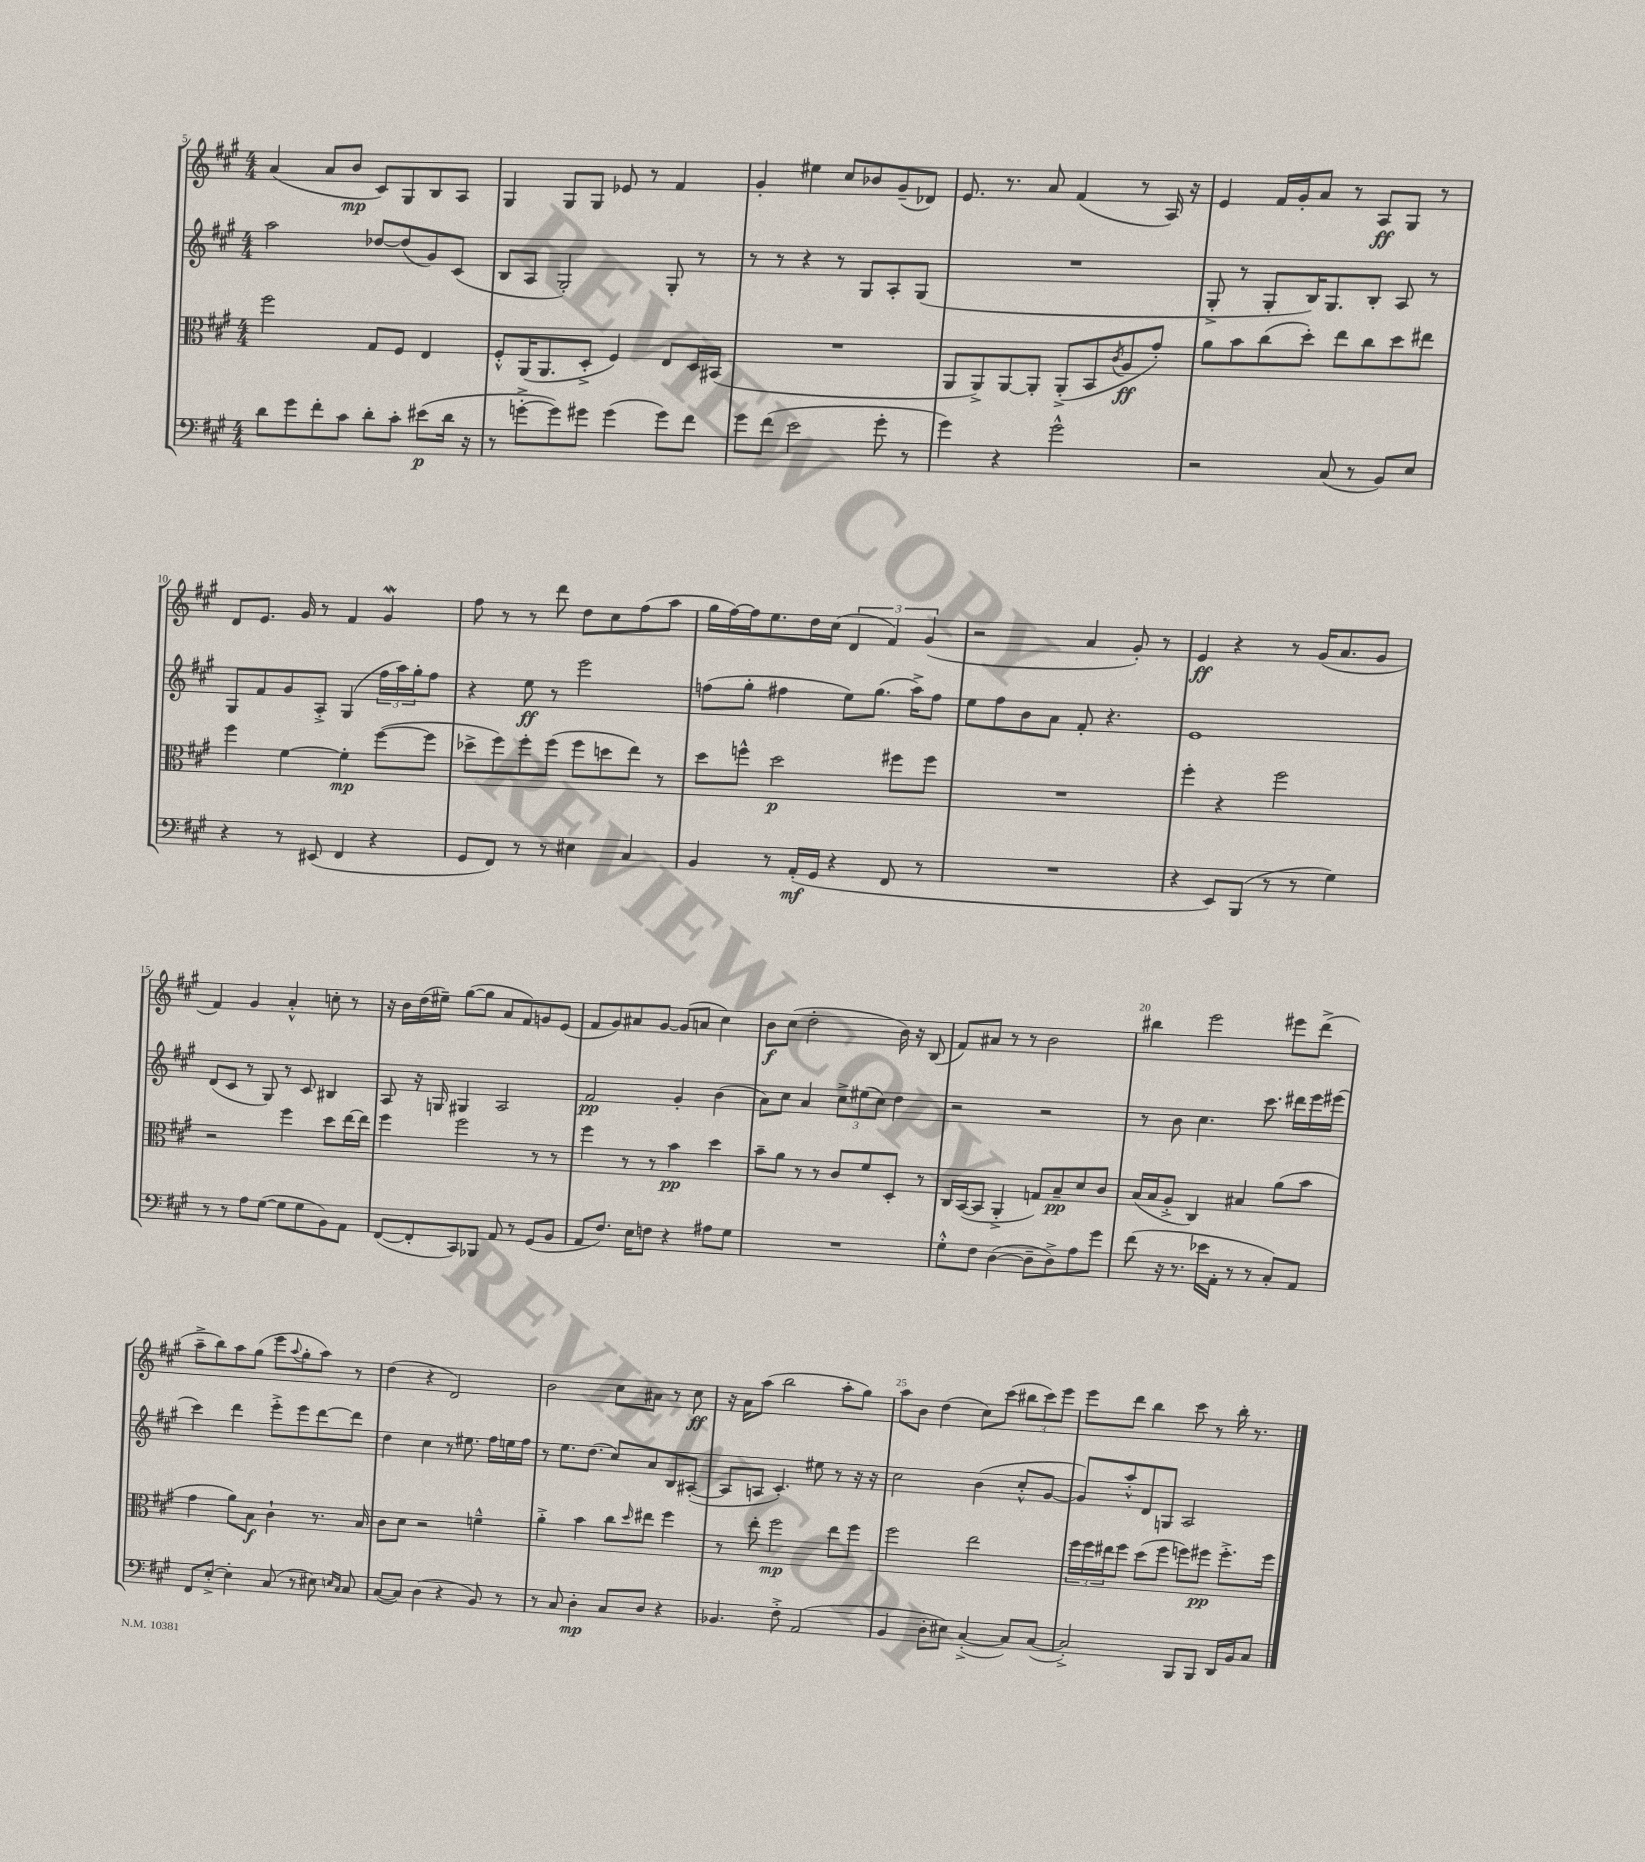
<<
\new StaffGroup <<
\new Staff = "s0" {
    \clef treble \key a \major \numericTimeSignature \time 4/4
    a'4( a'8 b'8\mp cis'8) gis8 b8 a8 |
    gis4 gis8 gis8 ees'8 r8 fis'4 |
    gis'4-. eis''4 cis''8 bes'8 gis'8--( des'8) |
    e'8. r8. a'8 fis'4( r8 a16) r16 |
    e'4 fis'16 gis'16-. a'8 r8 a8\ff gis8 r8 |
    d'8 e'8. gis'16 r8 fis'4 gis'4\mordent |
    fis''8 r8 r8 d'''8 d''8 cis''8 fis''8( a''8 |
    gis''16 fis''16~) fis''16 e''8. d''16 cis''16( \tuplet 3/2 { d'4 fis'4) gis'4( } |
    r2 a'4 gis'8-.) r8 |
    e'4\ff r4 r8 gis'16( a'8. gis'8 |
    fis'4) gis'4 a'4-.-^ c''8-. r8 |
    r16 b'16 d''16( eis''16--) gis''8~( gis''8 a'8 fis'8) g'8 e'8( |
    fis'8 gis'8) ais'8 gis'8~ gis'8( a'8 cis''4) |
    b'8\f cis''8( d''2-. b'16) r16 b8( |
    fis'8) ais'8 r8 r8 b'2 |
    bis''4 e'''2 eis'''8 d'''8->( |
    a''8---> b''8) a''8 gis''8( e'''8 \appoggiatura { a''8 } gis''8-. a''8) r8 |
    d''4( r4 d'2) |
    b'2 cis''8 ais'8 r8 cis''8\ff |
    r16 a'16 a''8( b''2 a''8-. gis''8) |
    a''8 b'8 d''4( cis''8) cis'''8( \tuplet 3/2 { bis''8 cis'''8) e'''8 } |
    e'''8 d'''8 b''4 cis'''8 r8 b''16-. r8. \bar "|." |
}
\new Staff = "s1" {
    \clef treble \key a \major \numericTimeSignature \time 4/4
    a''2 des''8~ des''8( gis'8) cis'8( |
    b8 a8 gis2-.) gis8-. r8 |
    r8 r8 r4 r8 gis8 a8-. gis8( |
    R1 |
    gis8-.-> r8 gis8-. b16) gis8. b8-. a8 r8 |
    gis8 fis'8 gis'8 a8-.-> gis4( \tuplet 3/2 { fis''16 a''16) gis''16-. } fis''8 |
    r4 e''8\ff r8 e'''2 |
    f''8( gis''8-. fis''4 e''8) gis''8.( a''16->) fis''8 |
    e''8 fis''8 b'8 a'8 fis'8-. r4. |
    e'1 |
    d'8( cis'8 r8 gis8) r8 cis'8 bis4 |
    a8 r16 g16 gis4 a2 |
    fis'2\pp gis'4-. b'4( |
    a'8) cis''8 a'4 \tuplet 3/2 { cis''8-> eis''8( cis''8) } d''4 |
    r2 r2 |
    r8 b'8 cis''4. cis'''8. dis'''16 e'''16 eis'''16( |
    cis'''4) d'''4 e'''8-.-> e'''8 d'''8~ d'''8 |
    d''4 cis''4 r8 eis''8. fis''16 e''16 fis''16 |
    r8 e''8. d''8.( cis''8) a'8 b8 ais8~-.( |
    ais8 a8 cis'4.-.) eis''8 r8 r16 r16 |
    cis''2 b'4( cis''8-.-^ gis'8~ |
    gis'8) a''8-.-^ d'8 g8 a2 \bar "|." |
}
\new Staff = "s2" {
    \clef alto \key a \major \numericTimeSignature \time 4/4
    fis''2 gis8 fis8 e4 |
    fis8-.-^ a,16( a,8. d8-.-> fis4) e8 d16 bis,16( |
    R1 |
    a,8 a,8->) a,8~ a,8-. a,8-.->( b,8 \acciaccatura { cis'8 } a8\ff gis'8-.) |
    a'8 b'8 cis''8( d''8-.) e''8 cis''8 d''8 eis''8 |
    fis''4 fis'4~ fis'4-.\mp fis''8~( fis''8 |
    des''8-> fis''8) fis''8-. fis''8( fis''8 d''8 e''8) r8 |
    d''8 f''8-^ d''2\p fis''8 fis''8 |
    R1 |
    fis''4-. r4 fis''2 |
    r2 fis''4 d''8 e''16~ e''16 |
    fis''4 fis''2 r8 r8 |
    fis''4 r8 r8 b'4\pp d''4 |
    b'8-- a'8 r8 r8 cis'8 fis'8 d8-. r8 |
    cis16 b,16~( b,8 a,4-.-> g8) b8--\pp d'8 cis'8 |
    b16( b16 a8-.-> cis4) bis4 a'8( b'8 |
    gis'4 a'8) b8\f cis'4-! r8. b16 |
    cis'8 d'8 r2 f'4---^ |
    a'4-.-> b'4 cis''8 \grace { d''16 } eis''8 fis''4 |
    r8 e''8-. fis''2\mp e''8 fis''8 |
    fis''2 e''2 |
    \tuplet 3/2 { fis''16 fis''16 eis''16 } fis''8 d''8( fis''8 f''8) fis''8\pp fis''8.-.-> fis''16 \bar "|." |
}
\new Staff = "s3" {
    \clef bass \key a \major \numericTimeSignature \time 4/4
    d'8 gis'8 fis'8-. cis'8 d'8-. cis'8-. eis'8\p( d'16 r16 |
    r8 g'8~-.-> g'8) gis'8 gis'4( gis'8) fis'8 |
    gis'8 fis'8( e'2 gis'8-. r8 |
    gis'4) r4 gis'2-^ |
    r2 cis8( r8 b,8) e8 |
    r4 r8 eis,8( fis,4 r4 |
    gis,8 fis,8) r8 r8 eis4 cis4 |
    b,4 r8 a,16-.\mf( gis,16 r4 fis,8 r8 |
    R1 |
    r4 e,8) b,,8( r8 r8 gis4) |
    r8 r8 a8 gis8~( gis8 gis8 b,8) a,8 |
    fis,8~( fis,8-. cis,8) bes,,8 a,8 r8 gis,8( b,8 |
    a,8 fis8.) e16 f8 r4 ais8 gis8 |
    R1 |
    gis8-.-^ fis8 d4~( d8-- d8->) a8 gis'8 |
    fis'8( r16 r8. ees'16 a,16-. r8 r8 cis8-.) a,8 |
    fis,8 e8~-.-> e4-. cis8( r8 eis8) \grace { e16 cis16 } cis8 |
    cis8~( cis8) d4( r4 b,8) r8 |
    r8 cis8 d4-.\mp cis8 d8 r4 |
    bes,4. fis8-.-> a,2( |
    b,4 d8-. eis8) cis4~-.->( cis8) cis8~( |
    cis2-.->) b,,8 b,,8 d,16 b,16 cis8 \bar "|." |
}
>>
>>
\layout { \context { \Score currentBarNumber = #5 \override BarNumber.break-visibility = ##(#f #t #t) barNumberVisibility = #(every-nth-bar-number-visible 5) } }
